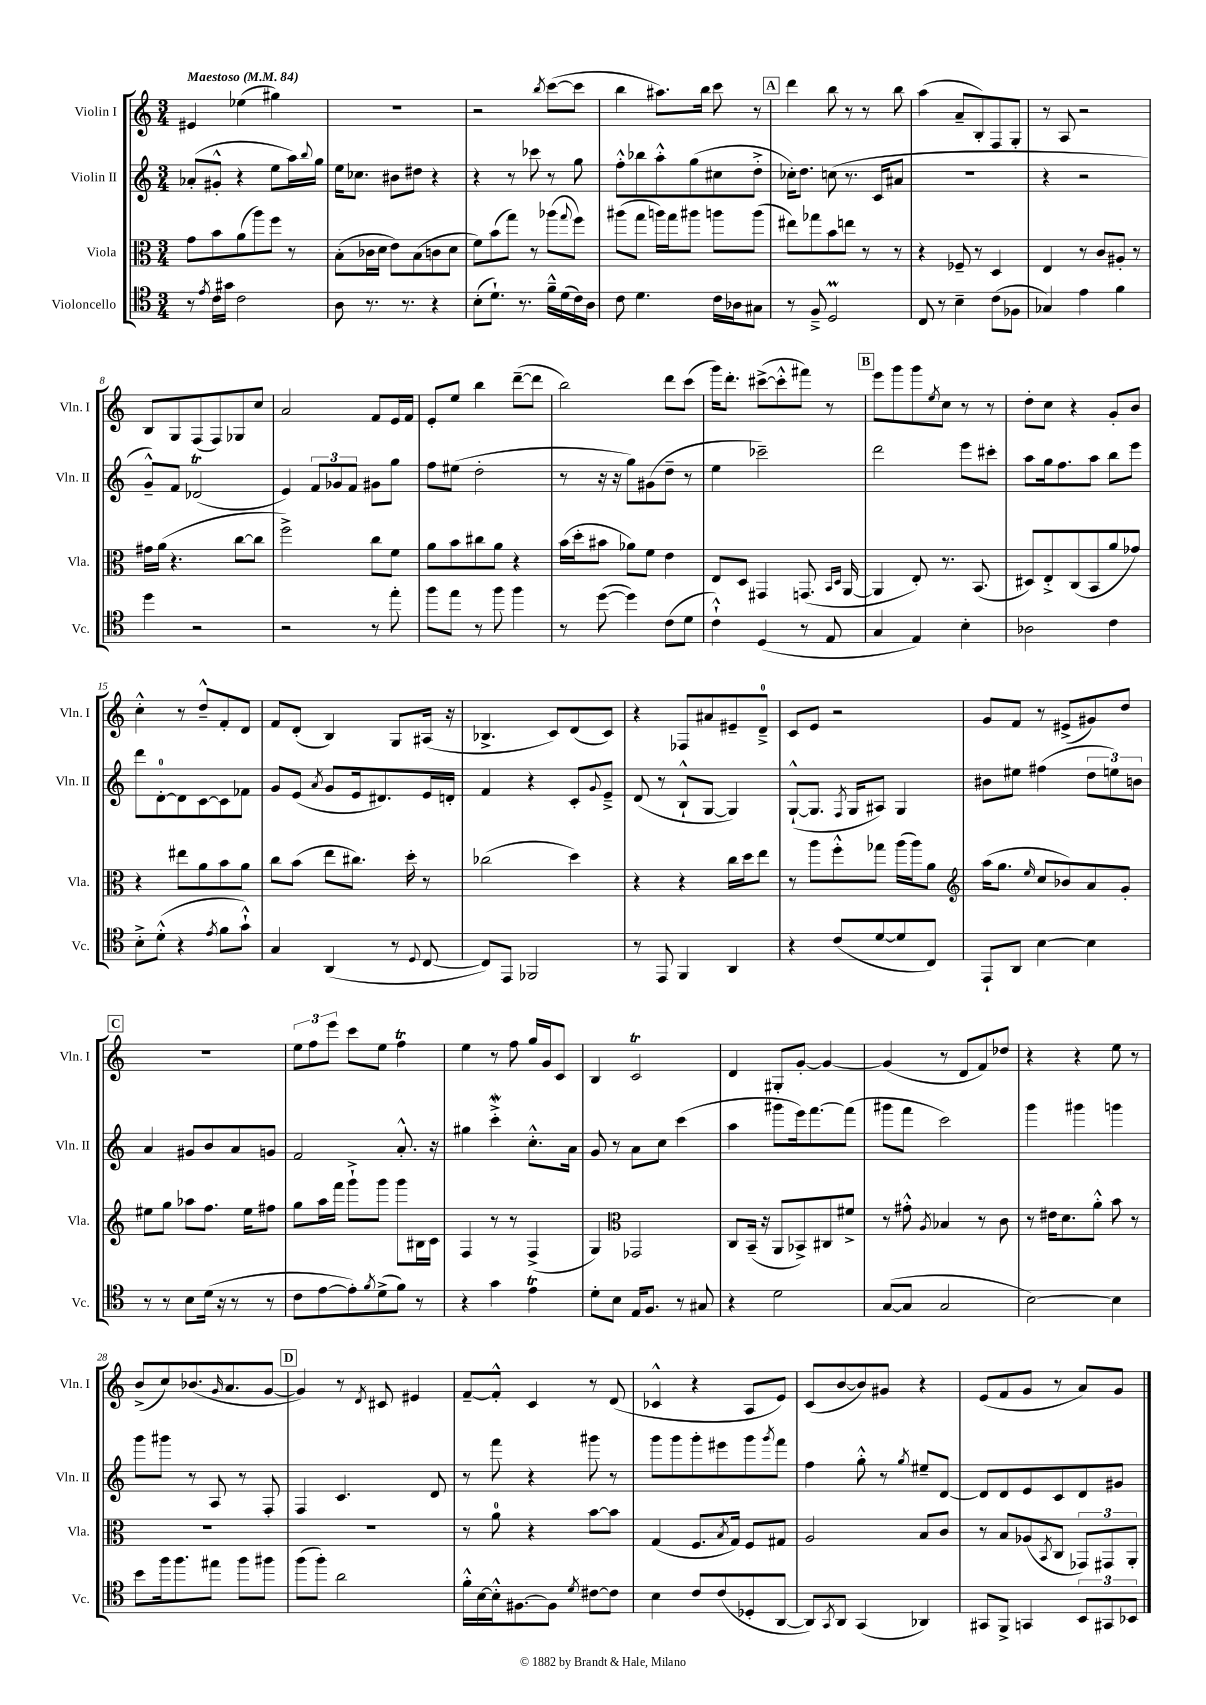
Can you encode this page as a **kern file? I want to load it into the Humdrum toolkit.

**kern	**kern	**kern	**kern
*staff4	*staff3	*staff2	*staff1
*clefC4	*clefC3	*clefG2	*clefG2
*k[]	*k[]	*k[]	*k[]
*M3/4	*M3/4	*M3/4	*M3/4
*MM84	*MM84	*MM84	*MM84
8r	8g	(8a-'	4e#
8qe	.	.	.
16c	8b	8g#'^^	.
16g#	.	.	.
2c	(8a	4r	(4ee-
.	8aa)	.	.
.	8ff	8ee	4gg#)
.	8r	16aa)	.
.	.	8qqbb	.
.	.	16gg	.
=	=	=	=
8A	(8B'	16ee	2.r
.	.	8.cc-	.
8.r	16c-	.	.
.	16d	.	.
.	8e)	8b#	.
8.r	.	.	.
.	(8B	8dd#	.
4r	8c	4r	.
.	8d	.	.
=	=	=	=
(8B'	8f)	4r	2r
8.d`)	(8b	.	.
.	8gg)	8r	.
8.r	.	.	.
.	8r	8ccc-	.
.	.	.	8qbb
16f~^^	(8aa-	8r	([8ccc
(16d	.	.	.
.	8qqgg	.	.
16c)	8ff)	8gg	8ccc]
16A	.	.	.
=	=	=	=
8c	(8aa#	8ff'^^	4bb
4.d	8gg	8bb-	.
.	16aa)	8aa'^^	8.aa#)
.	16gg	.	.
.	8aa#	(8gg	.
.	.	.	16bb
16c	8aa	8cc#	8ccc
16A-	.	.	.
8G#	(8aa	8dd'^	8r
=	=	=	=
8r	8ee#)	16cc-')	4ddd
.	.	8.dd	.
8F~^	8gg-	.	.
2D	8b	(8cc	8bb
.	8ee	8.r	8r
.	8r	.	8r
.	.	16c	.
.	8r	8a#	8bb
=	=	=	=
8C	4r	2.r	(4aa
8r	.	.	.
4B~	8F-~	.	8a~
.	8r	.	8B')
(8c	4D	.	8F
8F-	.	.	8G'
=	=	=	=
4G-)	4E	4r	8r
.	.	.	8A
4e	8r	2r	2r
.	8c	.	.
4f	8A#'	.	.
.	8r	.	.
=	=	=	=
4dd	16g#	8g~^^)	8B
.	(16a	.	.
.	4.r	8f	8G
2r	.	(2d-	(8F
.	.	.	8F)
.	[8cc	.	8G-
.	8cc]	.	8cc
=	=	=	=
2r	2ff^)	4e)	2a
.	.	12f	.
.	.	12g-	.
.	.	12f	.
8r	8cc	8g#	8f
8ee'	8f	8gg	16e
.	.	.	16f
=	=	=	=
8ff	8a	8ff	8e'
8ee	8b	(8ee#	8ee
8r	8cc#	2dd'	4bb
8ff	8a	.	.
4ff	4r	.	([8ddd~
.	.	.	8ddd]
=	=	=	=
8r	(16b	8r	2bb)
.	16dd'	.	.
([8dd	8b#	16r	.
.	.	16r	.
4dd])	8a-)	8gg)	.
.	8f	(8g#	.
(8c	4e	8dd~	8ddd
8d	.	8r	(8ccc
=	=	=	=
4c`^^)	8E	4ee	16ggg)
.	.	.	8.ddd'
.	8D	.	.
(4D	4GG#	2ccc-~)	([8ccc#^
.	.	.	8ccc#'^^]
8r	(8.GG	.	8fff#)
8E	.	.	8r
.	16qqBB	.	.
.	16qqD	.	.
.	[16AA	.	.
=	=	=	=
4G	4AA]	2ddd	8eee
.	.	.	8ggg
4E)	8E')	.	8ggg
.	.	.	8qee
.	8.r	.	8cc
4B'	.	8eee	8r
.	(8.BB	.	.
.	.	8ccc#'	8r
=	=	=	=
2A-	8D#)	8aa	8dd'
.	8E'^	16gg	8cc
.	.	8.ff	.
.	(8C	.	4r
.	8BB	8aa	.
4c	8a	8bb	8g'
.	8g-)	8eee	8b
=	=	=	=
8B'^	4r	8ddd	4cc'^^
(8d'^^	.	[8d'	.
4r	8ee#	8d]	8r
.	8a	[8c	8dd~^^
8qe	.	.	.
8f	8b	8c]	8f'
8g`^^)	8a	8f-	8d
=	=	=	=
4G	8cc	8g	8f
.	(8b	(8e	(8d'
.	.	8qa	.
(4AA	8ee	8g	4B)
.	8.cc#)	16e	.
.	.	8.d#)	.
8r	.	.	8G
.	16dd'	.	.
8qqD	.	.	.
[8C	8r	16e	(16A#
.	.	16d'	16r
=	=	=	=
8C])	(2cc-	4f	4.B-^
8EE	.	.	.
2FF-	.	4r	.
.	.	.	8c)
.	4dd)	8c'	(8d
.	.	8qqg	.
.	.	8e~^	8c)
=	=	=	=
8r	4r	(8d	4r
8EE	.	8r	.
4FF	4r	8B`^^	8F-
.	.	[8G	8a#
4AA	16cc	4G])	8e#~
.	16dd	.	.
.	8ee	.	8d~^
=	=	=	=
4r	8r	([8G`^^	8c
.	8aa	8.G]	8e
(8c	8ff'^^	.	2r
.	.	8qF	.
.	.	16G	.
[8d	8gg-	8A#)	.
8d]	(16aa	4G	.
.	16aa)	.	.
8C)	8a	.	.
=	=	=	=
*	*clefG2	*	*
8EE`	(16aa	8b#	8g
.	8.gg	.	.
8AA	.	8ee#	8f
.	16qqee	.	.
[4B	8cc	(4ff#	8r
.	8b-)	.	(8e#^
4B]	8a	12dd	8g#)
.	.	12ee)	.
.	8g'	.	8dd
.	.	12b	.
=	=	=	=
8r	8ee#	4a	2.r
8r	8gg	.	.
8B	8aa-	8g#	.
(16d	8.ff	8b	.
16r	.	.	.
8r	.	8a	.
.	16ee#	.	.
8r	8ff#	8g	.
=	=	=	=
8c	8gg	2f	12ee
.	.	.	12ff
[8e	16aa	.	.
.	.	.	12eee
.	16fff	.	.
8e'])	8ggg`^	.	8ccc
8qf	.	.	.
(8d^	8ggg	.	8ee
8f)	8ggg	8.a'^^	4ff
8r	16B#	.	.
.	16c	16r	.
=	=	=	=
4r	4F	4gg#	4ee
4g	8r	4ccc'^	8r
.	8r	.	8ff
4e	(4F^	8.cc'^^	16gg
.	.	.	16g
.	.	.	8c
.	.	16a	.
=	=	=	=
8d'	4G)	8g	4B
8B	.	8r	.
*	*clefC3	*	*
16E	2GG-	8a	2c
8.F	.	.	.
.	.	8cc	.
8r	.	(4ccc	.
8G#	.	.	.
=	=	=	=
4r	8C	4aa	4d
.	(16BB~	.	.
.	16r	.	.
2d	8AA	8ggg#	8G#'
.	8BB-^)	16eee)	[8g'
.	.	[8.fff	.
.	8C#	.	4g_
.	8f#^	(8fff]	.
=	=	=	=
([8G	8r	8ggg#	(4g]
8G]	8g#'^^	8fff	.
.	8qA	.	.
2G	4B-	2ccc)	8r
.	.	.	8d
.	8r	.	8f)
.	8c	.	8dd-
=	=	=	=
[2B)	8r	4ggg	4r
.	16e#	.	.
.	8.d	.	.
.	.	4ggg#	4r
.	8a'^^	.	.
4B]	8b	4ggg	8ee
.	8r	.	8r
=	=	=	=
8b	2.r	8ggg	(8b^
16ff	.	8ggg#	8cc)
8.ff	.	.	.
.	.	8r	(8.b-
8ee#	.	8A	.
.	.	.	16qqg
.	.	.	8.a
8ff	.	8r	.
8ff#	.	8F'	[8g
=	=	=	=
(8ff	2.r	4F	4g])
8ff')	.	.	.
2a	.	4.c	8r
.	.	.	8qd
.	.	.	8c#
.	.	.	4e#
.	.	8d	.
=	=	=	=
16f'^^	8r	8r	[8f~
[16B	.	.	.
16B'^^]	8a	8fff	8f'^^]
[8.F#	.	.	.
.	4r	4r	4c
8F#]	.	.	.
8qd	.	.	.
[8c#	[8b	8ggg#	8r
8c#]	8b]	8r	(8d
=	=	=	=
4B	(4G	8ggg	4c-^^
.	.	8ggg	.
8c	8.F	8ggg'	4r
(8c	.	8eee#	.
.	8qB	.	.
.	16G)	.	.
8D-'	8F	8ggg	8A
.	.	8qggg	.
[8AA	8G#	8fff	8e)
=	=	=	=
8AA])	2A	4ff	(8c
8qGG	.	.	.
8AA	.	.	[8b
(4GG	.	8gg'^^	8b])
.	.	8r	8g#
.	.	8qgg	.
4AA-)	8B	8ee#~	4r
.	8c	[8d	.
=	=	=	=
8GG#	8r	8d]	(8e
8FF^	8B	8d	8f
4GG	(8A-	8e	8g
.	8qBB	.	.
.	8C	8c	8r
12BB	12GG-)	8d	8a)
12GG#	12GG#	.	.
.	.	8g#	8g
12BB-	12AA'	.	.
==	==	==	==
*-	*-	*-	*-
